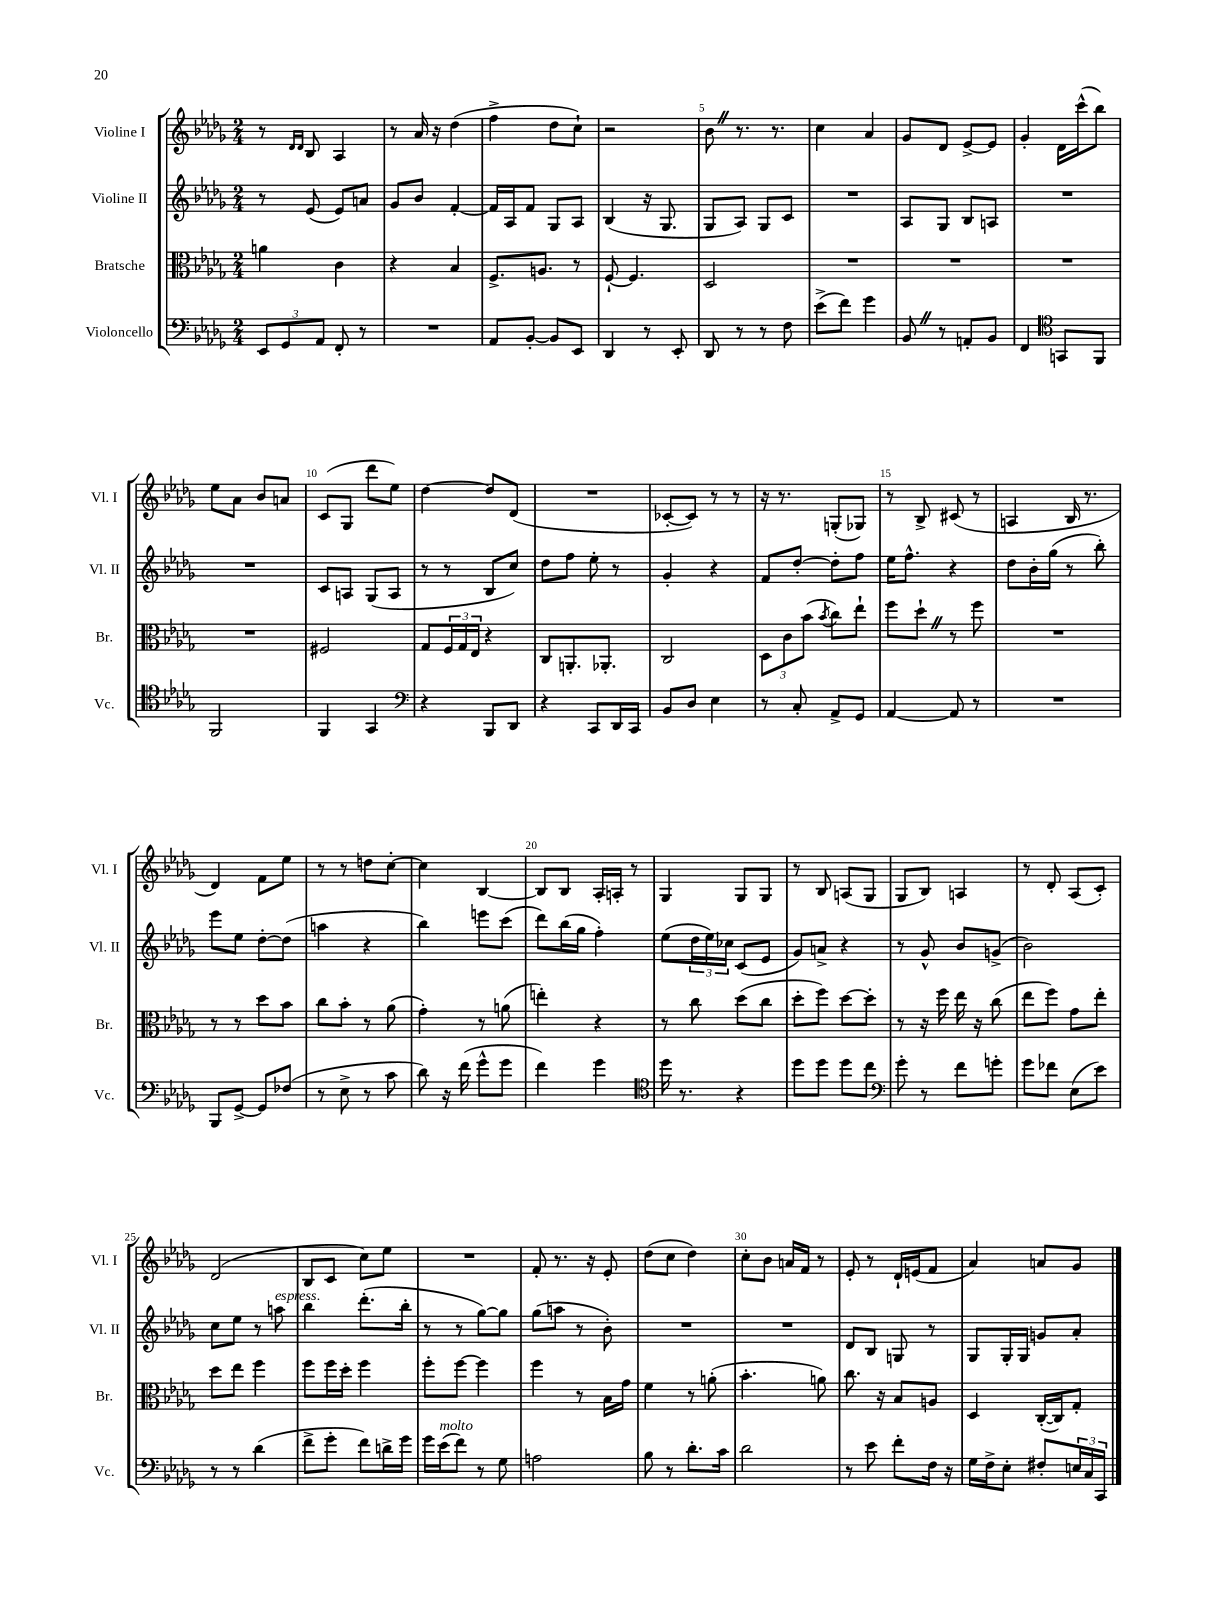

**kern	**kern	**kern	**kern
*staff4	*staff3	*staff2	*staff1
*clefF4	*clefC3	*clefG2	*clefG2
*k[b-e-a-d-g-]	*k[b-e-a-d-g-]	*k[b-e-a-d-g-]	*k[b-e-a-d-g-]
*M2/4	*M2/4	*M2/4	*M2/4
12EE-/L	4a\	8r	8r
12GG-/	.	.	.
.	.	.	16qqd-/LL
.	.	.	16qqd-/JJ
.	.	(8e-/	8B-/
12AA-/J	.	.	.
8FF'/	4c\	8e-/L)	4A-/
8r	.	8a/J	.
=	=	=	=
2r	4r	8g-/L	8r
.	.	8b-/J	16a-/
.	.	.	16r
.	4B-/	[4f'/	(4dd-\
=	=	=	=
8AA-/L	8.F^/L	16f/]LL	4ff^\
.	.	16A-/J	.
[8BB-'/J	.	8f/J	.
.	8.A/J	.	.
8BB-/]L	.	8G-/L	8dd-\L
8EE-/J	8r	8A-/J	8cc`\J)
=	=	=	=
4DD-/	[8F`/	(4B-/	2r
.	4.F/]	.	.
8r	.	16r	.
.	.	8.G-/	.
8EE-'/	.	.	.
=	=	=	=
8DD-/	2D-/	8G-/L	8b-\
8r	.	8A-/J)	8.r
8r	.	8G-/L	.
.	.	.	8.r
8F\	.	8c/J	.
=	=	=	=
(8e-^\L	2r	2r	4cc\
8f\J)	.	.	.
4g-\	.	.	4a-/
=	=	=	=
8BB-/	2r	8A-/L	8g-/L
8r	.	8G-/J	8d-/J
8AA'/L	.	8B-/L	[8e-^/L
8BB-/J	.	8A/J	8e-/]J
=	=	=	=
4FF/	2r	2r	4g-'/
*clefC4	*	*	*
8GG/L	.	.	16d-\LL
.	.	.	(16ccc^^\J
8FF/J	.	.	8bb-\J)
=	=	=	=
2FF/	2r	2r	8ee-\L
.	.	.	8a-\J
.	.	.	8b-/L
.	.	.	8a/J
=	=	=	=
4FF/	2F#/	8c/L	(8c/L
.	.	8A/J	8G-/J
4GG-/	.	(8G-/L	8ddd-\L
.	.	8A/J	8ee-\J)
=	=	=	=
*clefF4	*	*	*
4r	8G-/L	8r	[4dd-\
.	24F/L	8r	.
.	24G-/	.	.
.	24E-/JJ	.	.
8BBB-/L	4r	8B-/L	8dd-/]L
8DD-/J	.	8cc/J)	(8d-/J
=	=	=	=
4r	8C/L	8dd-\L	2r
.	8.AA'/	8ff\J	.
8CC/L	.	8ee-'\	.
.	8.AA-'/J	.	.
16DD-/L	.	8r	.
16CC/JJ	.	.	.
=	=	=	=
8BB-/L	2C/	4g-'/	[8c-'/L
8D-/J	.	.	8c-/]J)
4E-\	.	4r	8r
.	.	.	8r
=	=	=	=
8r	12D-\L	8f/L	16r
.	.	.	8.r
.	12c\	.	.
8C'/	.	[8dd-'/J	.
.	(12b-\J	.	.
.	8qb-/	.	.
8AA-^/L	8cc\L)	8dd-'\]L	(8G'/L
8GG-/J	8ee-`\J	8ff\J	8G-/J)
=	=	=	=
[4AA-/	8ff\L	16ee-\LK	8r
.	.	8.ff^^\J	.
.	8dd-`\J	.	8B-^/
8AA-/]	8r	4r	(8c#/
8r	8ff\	.	8r
=	=	=	=
2r	2r	8dd-\L	4A/
.	.	16b-'\L	.
.	.	(16gg-\JJ	.
.	.	8r	16B-/
.	.	.	8.r
.	.	8bb-'\)	.
=	=	=	=
8BBB-/L	8r	8eee-\L	4d-/)
[8GG-^/J	8r	8ee-\J	.
8GG-/]L	8dd-\L	[8dd-'\L	8f\L
(8F-/J	8b-\J	(8dd-\]J	8ee-\J
=	=	=	=
8r	8cc\L	4aa\	8r
8E-^\	8b-'\J	.	8r
8r	8r	4r	8dd\L
8c\	(8a-\	.	[8cc'\J
=	=	=	=
8d-\)	4g-'\)	4bb-\)	4cc\]
16r	.	.	.
(16f\	.	.	.
8g-^^\L	8r	8eee\L	[4B-/
8g-\J	(8a\	(8ccc\J	.
=	=	=	=
4f\)	4ee'\)	8ddd-\L)	8B-/]L
.	.	(16bb-\L	8B-/J
.	.	16gg-\JJ	.
4g-\	4r	4ff'\)	16A-'/LL
.	.	.	16A'/JJ
.	.	.	8r
=	=	=	=
*clefC4	*	*	*
16dd-\	8r	(8ee-\L	4G-/
8.r	.	.	.
.	8cc\	24dd-\L	.
.	.	24ee-\)	.
.	.	24cc-\JJ	.
4r	(8dd-\L	(8c/L	8G-/L
.	8cc\J	8e-/J	8G-/J
=	=	=	=
8dd-\L	8dd-'\L	8g-/L)	8r
8dd-\J	8ff\J)	8a^/J	8B-/
8dd-\L	[8dd-\L	4r	(8A/L
8cc\J	8dd-'\]J	.	8G-/J
=	=	=	=
*clefF4	*	*	*
8g-'\	8r	8r	8G-/L
8r	16r	8g-^^/	8B-/J)
.	16ff\	.	.
8f\L	16ee-\	8b-/L	4A/
.	16r	.	.
8g'\J	(8cc\	(8g^/J	.
=	=	=	=
8g-\L	8ee-\L	2b-\)	8r
8f-\J	8ff\J)	.	8d-'/
(8E-\L	8g-\L	.	(8A-/L
8e-\J)	8ee-'\J	.	8c'/J)
=	=	=	=
8r	8dd-\L	8cc\L	(2d-/
8r	8ee-\J	8ee-\J	.
(4d-\	4ff\	8r	.
.	.	8aa\	.
=	=	=	=
8f^\L	8ff\L	4bb-\	8B-/L
8g-'\J	16ff\L	.	8c/J
.	16dd-'\JJ	.	.
8f\L)	4ff\	(8.ddd-'\L	8cc\L)
16d^\L	.	.	8ee-\J
16g-\JJ	.	16bb-'\Jk	.
=	=	=	=
16g-\LL	8ff'\L	8r	2r
(16e-\J	.	.	.
8f\J)	[8ff\J	8r	.
8r	4ff\]	[8gg-\L)	.
8G-\	.	8gg-\]J	.
=	=	=	=
2A\	4ff\	(8gg-\L	8f'/
.	.	8aa\J	8.r
.	8r	8r	.
.	.	.	16r
.	16B-\LL	8b-'\)	8e-'/
.	16g-\JJ	.	.
=	=	=	=
8B-\	4f\	2r	(8dd-\L
8r	.	.	8cc\J
8.d-'\L	8r	.	4dd-\)
.	(8a'\	.	.
16c\Jk	.	.	.
=	=	=	=
2d-\	4.b-'\	2r	8cc'\L
.	.	.	8b-\J
.	.	.	16a/LL
.	.	.	16f/JJ
.	8a\)	.	8r
=	=	=	=
8r	8.cc\	8d-/L	8e-'/
8e-\	.	8B-/J	8r
.	16r	.	.
8f'\L	8B-/L	8G/	16d-`/LL
.	.	.	(16e/J
16F\Jk	8A/J	8r	8f/J
16r	.	.	.
=	=	=	=
16G-\LL	4D-/	8G-/L	4a-/)
16F^\J	.	.	.
8E-'\J	.	16G-'/L	.
.	.	16G-/JJ	.
8F#'/L	([16C'/LL	8g/L	8a/L
.	16C/]J)	.	.
24E/L	8G-'/J	8a-'/J	8g-/J
24C/	.	.	.
24CC/JJ	.	.	.
==	==	==	==
*-	*-	*-	*-
